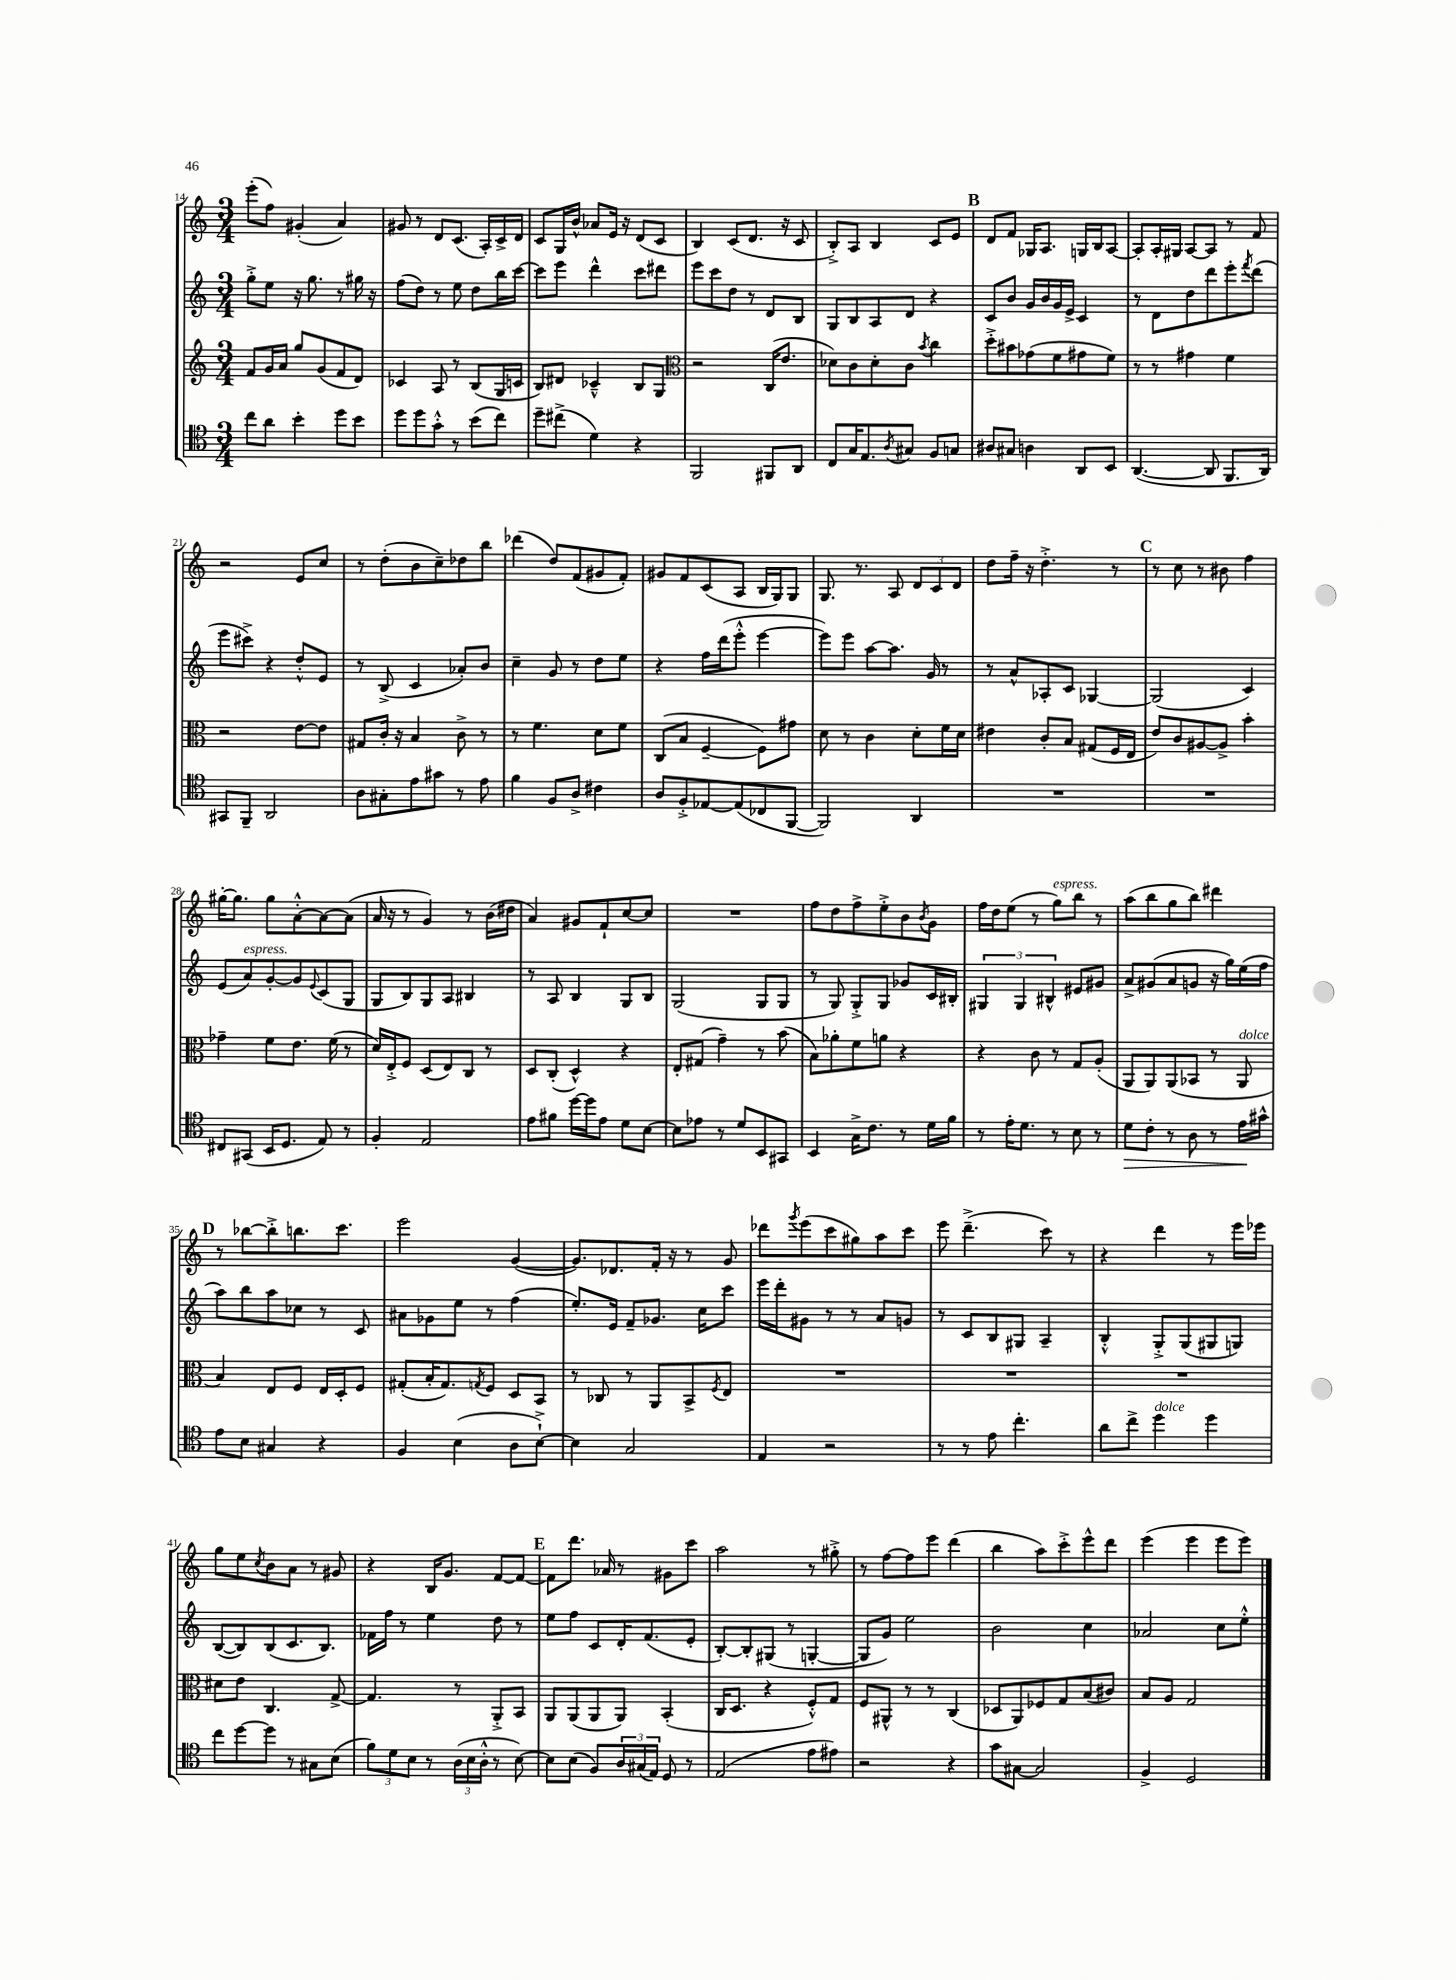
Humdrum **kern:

**kern	**dynam	**kern	**kern	**kern
*part4	*part4	*part3	*part2	*part1
*staff4	*staff4	*staff3	*staff2	*staff1
*clefC4	*	*clefG2	*clefG2	*clefG2
*k[]	*	*k[]	*k[]	*k[]
*M3/4	*	*M3/4	*M3/4	*M3/4
=14	=14	=14	=14	=14
8cc\L	.	8f/L	8gg'^\L	(8eee'\L
8a\J	.	16g/L	8ee\J	8ff\J)
.	.	16a/JJ	.	.
4b'\	.	8gg/L	16r	(4g#X'/
.	.	.	8.gg\	.
.	.	(8g/	.	.
8dd\L	.	8f/	8r	4a/)
8b\J	.	8d/J)	16gg#X\	.
.	.	.	16r	.
=15	=15	=15	=15	=15
8dd\L	.	4c-X/	(8ff\L	8g#X/
8dd\	.	.	8dd\J)	8r
8g'^^\J	.	8A/	8r	8d/L
8r	.	8r	8ee\	(8.c/J
(8b\L	.	(8B/L	8dd\L	.
.	.	.	.	16A'/LL)
8cc\J)	.	16G/L	16bb\L	16c^/
.	.	16cn/JJ	[16ccc\JJ	16d/JJ
=16	=16	=16	=16	=16
8dd~\L	.	8B/L)	8ccc\L]	8c/L
(8cc#X^\J	.	8d#X/J	8eee\J	16G/L
.	.	.	.	16b^^/JJ
4d\)	.	4c-X~^^/	4ddd^^\	8a-X/L
.	.	.	.	16e/Jk
.	.	.	.	16r
4r	.	8B/L	8ccc\L	(8d/L
.	.	8G/J	8ddd#X\J	8c/J
=17	=17	=17	=17	=17
*	*	*clefC3	*	*
2FF/	.	2r	8eee\L	4B/)
.	.	.	8ccc\	.
.	.	.	8dd\J	(8c/L
.	.	.	8r	8.d/J
8FF#X/L	.	(16C/KL	8d/L	.
.	.	8.e/J	.	16r
8AA/J	.	.	8B/J	8c/
=18	=18	=18	=18	=18
8C/L	.	8d-X\L)	8G/L	8B'^/L)
16G/K	.	8c\	8B/	8A/J
8.E/	.	.	.	.
.	.	8d-'\	8A/	4B/
8qA/	.	.	.	.
8G#X/J	.	8c\J	8d/J	.
.	.	8qb/	.	.
8F/L	.	4cc\	4r	8c/L
8Gn/J	.	.	.	8e/J
!!LO:REH:place=s1:t=B
=19	=19	=19	=19	=19
8A#X/L	.	8dd'^\L	8c/L	8d/L
8G#X/J	.	8b#X\	8b/J	8f/J
4An\	.	(8g-X\	16g/LL	16G-X/KL
.	.	.	16b/	8.A/J
.	.	8f\	16g/	.
.	.	.	16e^/JJ	.
8AA/L	.	8g#X\	4c/	16Gn/LL
.	.	.	.	16B/J
8BB/J	.	8f\J)	.	[8A/J
=20	=20	=20	=20	=20
([4.AA/	.	8r	8r	8A'/L]
.	.	8r	8d\L	16A'/L
.	.	.	.	16G#X/JJ
.	.	4g#X\	8dd\	[8A/L
8AA/]	.	.	8ddd\	8A/J]
8.FF/L	.	4f\	8eee'\	8r
.	.	.	8qfff/	.
.	.	.	(8ddd\J	8f/
16AA/Jk)	.	.	.	.
!!LO:LB:g=z
=21	=21	=21	=21	=21
8GG#X/L	.	2r	8eee\L	2r
8FF~/J	.	.	8ccc#X^\J)	.
2AA/	.	.	4r	.
.	.	[8e\L	8dd'^^/L	8e/L
.	.	8e\J]	8e/J	8cc/J
=22	=22	=22	=22	=22
8A\L	.	8G#X/L	8r	8r
8G#X'\	.	16c'/Jk	(8B^/	(8dd'\L
.	.	16r	.	.
8e\	.	4B/	4c/	8b\
8g#X\J	.	.	.	8cc~\)
8r	.	8c^\	8a-X'/L)	8dd-X\
8e\	.	8r	8b/J	8bb\J
=23	=23	=23	=23	=23
4f\	.	8r	4cc~\	(4ddd-X\
.	.	4.f\	.	.
8F/L	.	.	8g/	8dd/L)
8A^/J	.	.	8r	(8f/
4c#X\	.	8d\L	8dd\L	8g#X/
.	.	8f\J	8ee\J	8f'/J)
=24	=24	=24	=24	=24
8A/L	.	(8C/L	4r	8g#X/L
8F'^/	.	8B/J	.	8f/
[8E-X/	.	[4F~/	16ff\LL	(8c/
.	.	.	(16ddd\J	.
(8E-/]	.	.	8eee'^^\J	8A/J
8C-X/	.	8F\L])	[4eee\	16B/LL
.	.	.	.	16G/J)
[8FF/J	.	8g#X\J	.	8G/J
=25	=25	=25	=25	=25
2FF/])	.	8d\	8eee\L])	8.G/
.	.	8r	8eee\J	.
.	.	.	.	8.r
.	.	4c\	[8aa\L	.
.	.	.	8.aa\J]	8A/
4AA/	.	8d'\L	.	12d/L
.	.	.	16g/	.
.	.	.	.	12c/
.	.	16f\L	8r	.
.	.	.	.	12d/J
.	.	16d\JJ	.	.
=26	=26	=26	=26	=26
2.r	.	4e#X\	8r	8dd\L
.	.	.	8a^^/L	16ff~\Jk
.	.	.	.	16r
.	.	8c'/L	8A-X'/	4.dd'^\
.	.	8B/J	8c/J	.
.	.	(8G#X/L	[4G-X/	.
.	.	16F/L	.	8r
.	.	16E/JJ	.	.
!!LO:REH:place=s1:t=C
=27	=27	=27	=27	=27
2.r	.	8e/L)	(2G-/]	8r
.	.	8c/	.	8cc\
.	.	[8A#X/	.	8r
.	.	8A#^/J]	.	8b#X\
.	.	4b'\	4c/)	4ff\
!!LO:LB:g=z
=28	=28	=28	=28	=28
8C#X/L	.	4g-X~\	(8e/L	[16gg#X'\KL
.	.	.	.	8.gg#\J]
!	!	!	!LO:TX:a:i:t=espress.	!
(8GG#X/J	.	.	8a/)	.
16BB/KL	.	8f\L	[8g'/	8gg#\L
8.D/J	.	.	.	.
.	.	8.e\J	8g/]	[8a'^^\
.	.	.	8qqe/	.
8E/)	.	.	(8c/	8a\_
.	.	(16f\	.	.
8r	.	8r	8G/J	(8a\J]
=29	=29	=29	=29	=29
4F'/	.	16d/LL)	8G/L	16a/
.	.	16E'^/J	.	16r
.	.	8F/J	8B/)	8r
2E/	.	(8D/L	8G/	4g/)
.	.	8E/)	8A/J	.
.	.	8C/J	4B#X/	8r
.	.	8r	.	(16b\LL
.	.	.	.	16dd#X\JJ
=30	=30	=30	=30	=30
8e\L	.	8D/L	8r	4a/)
8f#X\J	.	(8C'/J	8A/	.
[16dd\LL	.	4D^^/)	4B/	8g#X/L
16dd\J]	.	.	.	.
8e\J	.	.	.	8f`/
8d\L	.	4r	8G/L	[8cc/
[8B\J	.	.	8B/J	8cc/J]
=31	=31	=31	=31	=31
8B\L]	.	8E'/L	(2G/	2.r
8e-X\J	.	(8G#X/J	.	.
8r	.	4g~\)	.	.
8d/L	.	.	.	.
8BB/	.	8r	8G/L	.
8GG#X/J	.	(8b\	8G/J	.
=32	=32	=32	=32	=32
4BB/	.	8B\L)	8r	8ff\L
.	.	8a-X'\	8G/)	8dd\
16G^\KL	.	8f\	8G'^/L	8ff^\
8.c\J	.	.	.	.
.	.	8an\J	8G/J	8ee'^\
8r	.	4r	8g-X/L	8b\
.	.	.	.	8qb/
16d\LL	.	.	16c/L	8g\J
16f\JJ	.	.	16B#X'/JJ	.
=33	=33	=33	=33	=33
8r	.	4r	6G#X/	16ff\LL
.	.	.	.	16dd\J
16e'\KL	.	.	.	(8ee\J
.	.	.	6G#/	.
8.d\J	.	.	.	.
.	.	8c\	.	8r
.	.	.	6B#X^^/	.
!	!	!	!	!LO:TX:a:i:t=espress.
8r	.	8r	.	8gg\L)
8B\	.	8G/L	8e#X/L	8bb\J
8r	.	(8A'/J	8g#X/J	8r
=34	=34	=34	=34	=34
!	!LO:HP:b	!	!	!
8d\L	>	8AA/L	8a^/L	(8aa\L
8c'\J	.	8AA/)	(8g#X/	8bb\
8r	.	(8AA/	8a/	8gg\
8A\	.	8BB-X/J	8gn/J	8bb\J)
8r	.	8r	16r	4ddd#X\
.	.	.	16gg\LL)	.
!	!	!LO:TX:a:i:t=dolce	!	!
16e\LL	.	8AA/	(16ee\	.
16g#X^^\JJ	]	.	16ff\JJ	.
!!LO:LB:g=z
!!LO:REH:place=s1:t=D
=35	=35	=35	=35	=35
8e\L	.	4B/)	8aa\L)	8r
8B\J	.	.	8bb\	[8bb-X\L
4G#X/	.	8E/L	8aa\	8bb-'^\]
.	.	8F/J	8cc-X\J	8.bbn\
4r	.	16E/LL	8r	.
.	.	16D'/J	.	8.ccc\J
.	.	8F/J	8c/	.
=36	=36	=36	=36	=36
4F/	.	(8G#X'/L	8a#X\L	2eee\
.	.	16B'/K	8g-X\	.
.	.	8.G#/)	.	.
(4B\	.	.	8ee\J	.
.	.	8qGn/	.	.
.	.	8F/J	8r	.
8A\L	.	8D/L	(4ff\	([4g/
[8B`^\J)	.	8BB/J	.	.
=37	=37	=37	=37	=37
4B\]	.	8r	8.ee'/L)	8.g/L])
.	.	8C-X/	.	.
.	.	.	16e/Jk	8.d-X/
2G/	.	8r	8f~/L	.
.	.	8AA/L	8.g-X/J	16f'/Jk
.	.	.	.	16r
.	.	8BB^/	.	8r
.	.	.	16cc\KL	.
.	.	8qF/	.	.
.	.	8E/J	8ccc\J	8g/
=38	=38	=38	=38	=38
4E/	.	2.r	16eee\LL	8ddd-X\L
.	.	.	16ddd'\J	.
.	.	.	.	8qggg/
.	.	.	8g#X\J	(8eee\
2r	.	.	8r	8ccc\
.	.	.	8r	8gg#X\)
.	.	.	8a/L	8aa\
.	.	.	8gn/J	8ccc\J
=39	=39	=39	=39	=39
8r	.	2.r	8r	8eee\
8r	.	.	8c/L	(4.ddd~^\
8e\	.	.	8B/	.
4.cc'\	.	.	8G#X/J	.
.	.	.	4A~/	8ccc\)
.	.	.	.	8r
=40	=40	=40	=40	=40
8a\L	.	2.r	4B'^^/	4r
8cc^\J	.	.	.	.
!LO:TX:a:i:t=dolce	!	!	!	!
4dd\	.	.	8G'^/L	4ddd\
.	.	.	(8G/	.
4dd\	.	.	8G#X/	8r
.	.	.	8Gn/J)	16eee\LL
.	.	.	.	16eee-X\JJ
!!LO:LB:g=z
=41	=41	=41	=41	=41
8cc\L	.	8d#X\L	([8B/L	8gg\L
[8dd\	.	8e\J	8B/])	8ee\
.	.	.	.	8qcc/
8dd\J]	.	4.C/	(8B/	8b\
8r	.	.	8.c/	8a\J
8G#X\L	.	.	.	8r
.	.	.	8.B/J)	.
(8B\J	.	[8G^/	.	8g#X/
=42	=42	=42	=42	=42
12f\L)	.	4.G/]	16f-X\LL	4r
.	.	.	16ff\JJ	.
12d\	.	.	.	.
.	.	.	8r	.
12B\J	.	.	.	.
8r	.	.	4ee\	16B/KL
.	.	.	.	8.g/J
(24A\LL	.	8r	.	.
24B\	.	.	.	.
24A'^^\JJ	.	.	.	.
8r	.	8AA'^/L	8dd\	[8f/L
[8B\)	.	8BB/J	8r	8f/J_
!!LO:REH:place=s1:t=E
=43	=43	=43	=43	=43
8B\L]	.	8AA/L	8ee\L	8f\L]
(8B\J	.	(8AA/	8ff\J	8.ddd\J
8F/L)	.	8AA/	8c/L	.
.	.	.	.	16a-X/
24A/L	.	8AA/J)	16d'/K	8r
(24G#X/	.	.	.	.
.	.	.	(8.f/	.
24E/JJ)	.	.	.	.
8D/	.	(4BB'/	.	8g#X\L
8r	.	.	8e'/J	8ccc\J
=44	=44	=44	=44	=44
(2E/	.	16C/KL	[8B'/L)	2aa\
.	.	8.D/J	.	.
.	.	.	8B'/]	.
.	.	4r	(8G#X/J	.
.	.	.	8r	.
8e\L	.	8F'^^/L)	[4Gn'/	8r
8e#X\J)	.	8G/J	.	8gg#X'^\
=45	=45	=45	=45	=45
2r	.	8F/L	8G/L]	8r
.	.	8AA#X^^/J	8g/J)	[8ff\L
.	.	8r	2ee\	8ff\]
.	.	8r	.	8eee\J
4r	.	(4C/	.	(4ddd\
=46	=46	=46	=46	=46
8g\L	.	8D-X/L	2b\	4bb\
[8G#X\J	.	8AA/)	.	.
2G#/]	.	8F-X/	.	8aa\L)
.	.	8G/	.	8ccc'^\
.	.	(8B/	4cc\	8eee^^\
.	.	8c#X/J)	.	8ddd\J
=47	=47	=47	=47	=47
4F^/	.	8B/L	2a-X/	(4eee\
.	.	8A/J	.	.
2D/	.	2G/	.	4eee\
.	.	.	8cc\L	8eee\L
.	.	.	8ee'^^\J	8eee\J)
==	==	==	==	==
*-	*-	*-	*-	*-
